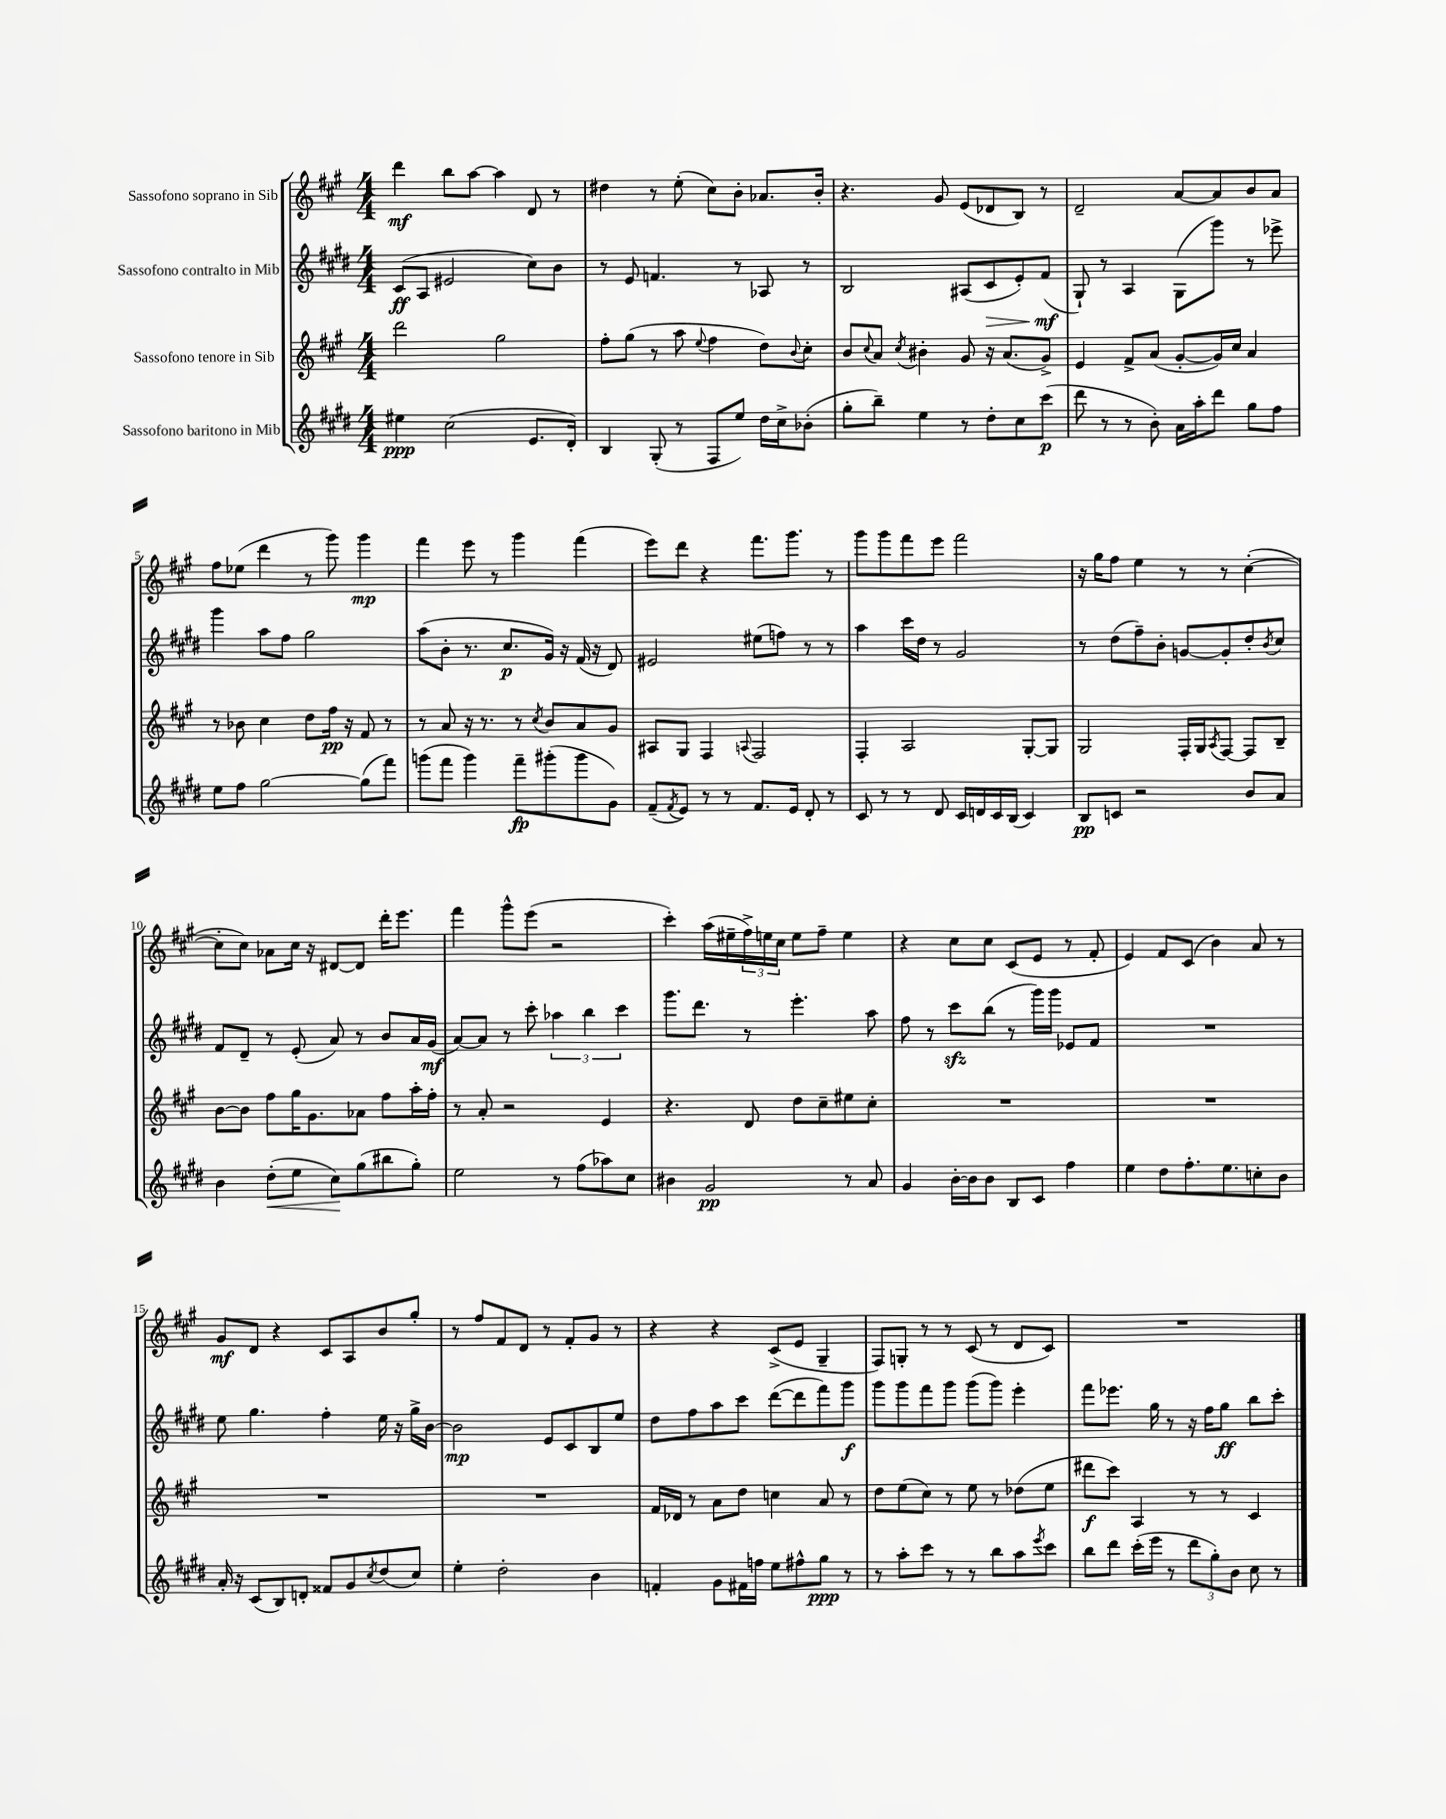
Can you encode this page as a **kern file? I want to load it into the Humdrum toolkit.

**kern	**kern	**kern	**kern
*staff4	*staff3	*staff2	*staff1
*clefG2	*clefG2	*clefG2	*clefG2
*k[f#c#g#d#]	*k[f#c#g#]	*k[f#c#g#d#]	*k[f#c#g#]
*M4/4	*M4/4	*M4/4	*M4/4
4ee#\	2ddd\	(8c#/L	4ddd\
.	.	8A/J	.
(2cc#\	.	2e#/	8bb\L
.	.	.	[8aa\J
.	2gg#\	.	4aa\]
8.e/L	.	8cc#\L)	8d/
.	.	8b\J	8r
16d#'/Jk)	.	.	.
=	=	=	=
4B/	8ff#'\L	8r	4dd#\
.	(8gg#\J	8e/	.
(8G#'/	8r	4.f/	8r
8r	8aa\	.	(8ee'\
.	8qqee/	.	.
8F#/L	4ff#\	.	8cc#\L)
8ee/J)	.	8r	8b'\J
16dd#\LL	8dd\L)	8A-/	8.a-/L
16cc#^\J	.	.	.
.	8qqb/	.	.
(8b-'\J	8cc#'\J	8r	.
.	.	.	16b'/Jk
=	=	=	=
8gg#'\L	8b/L	2B/	4.r
.	8qqcc#/	.	.
8bb~\J)	8a/J	.	.
.	8qcc#/	.	.
4ee\	4b#'\	.	.
.	.	.	8g#/
8r	8g#/	(8A#/L	(8e/L
8dd#'\L	16r	8c#/	8d-/
.	(8.a/L	.	.
8cc#\	.	8e'/)	8B/J)
(8ccc#\J	8g#^/J)	(8f#/J	8r
=	=	=	=
8ddd#\	4e/	8G#`/)	2d~/
8r	.	8r	.
8r	8f#^/L	4A/	.
8b'\)	(8a/J	.	.
16a\LL	[8g#'/L	(8G#\L	[8a/L
16aa'\J	.	.	.
8ddd#\J	16g#/]L)	8ggg#\J)	8a/]
.	16cc#/JJ	.	.
8gg#\L	4a/	8r	8b/
8ff#\J	.	8eee-^\	8a/J
=	=	=	=
8ee\L	8r	4ggg#\	8ff#\L
8ff#\J	8b-\	.	(8ee-\J
[2gg#\	4cc#\	8aa\L	4ddd\
.	.	8ff#\J	.
.	8dd\L	2gg#\	8r
.	16ff#\Jk	.	8ggg#\)
.	16r	.	.
(8gg#\]L	8f#/	.	4ggg#\
8fff#\J)	8r	.	.
=	=	=	=
(8ggg\L	8r	(8aa\L	4fff#\
8fff#\J	8a/	8b'\J	.
4ggg\)	16r	8.r	8eee\
.	8.r	.	.
.	.	.	8r
.	.	8.cc#/L	.
8fff#~\L	8r	.	4ggg#\
.	8qcc#/	.	.
(8ggg#'\	8b/L	16g#/Jk)	.
.	.	16r	.
8ggg#\	8a/	(16f#/	(4fff#\
.	.	16r	.
8g#\J)	8g#/J	8d#/)	.
=	=	=	=
(8f#~/L	8A#/L	2e#/	8eee\L)
8qf#/	.	.	.
8e/J)	8G#/J	.	8ddd\J
8r	4F#/	.	4r
8r	.	.	.
.	8qqA/	.	.
8.f#/L	2F#/	(8ee#\L	8.fff#\L
.	.	8ff\J)	.
16e/Jk	.	.	8.ggg#\J
8d#'/	.	8r	.
8r	.	8r	8r
=	=	=	=
8c#/	4F#'/	4aa\	8ggg#\L
8r	.	.	8ggg#\
8r	2A/	16ccc#\LL	8fff#\
.	.	16dd#\JJ	.
8d#/	.	8r	8eee\J
16c#/LL	.	2g#/	2fff#\
16d/	.	.	.
16c#/	.	.	.
(16B/JJ	.	.	.
4c#/)	[8G#'/L	.	.
.	8G#/]J	.	.
=	=	=	=
8B/L	2G#/	8r	16r
.	.	.	16gg#\LK
8c/J	.	(8dd#\L	8ff#\J
2r	.	8ff#~\)	4ee\
.	.	8b'\J	.
.	16F#'/LL	[8g/L	8r
.	16G#/J	.	.
.	8qA/	.	.
.	[8F#/J	8g'/]	8r
8b/L	8F#/]L	8dd#'/	([4cc#'\
.	.	8qb/	.
8a/J	8B~/J	8cc#/J	.
=	=	=	=
4b\	[8b\L	8f#/L	8cc#'\]L
.	8b\]J	8d#~/J	8cc#\J)
(8dd#'\L	8ff#\L	8r	8a-\L
8ee\J	16gg#\K	(8e'/	16cc#\Jk
.	8.g#\	.	16r
8cc#\L)	.	8a/)	[8d#/L
(8gg#\	8a-\J	8r	8d#/]J
8bb#\	8ff#\L	8b/L	16ddd'\LK
.	.	.	8.eee\J
8gg#'\J)	16aa'\L	16a/L	.
.	16ff#'\JJ	(16g#/JJ	.
=	=	=	=
2ee\	8r	[8a/L)	4fff#\
.	8a'/	8a/]J	.
.	2r	8r	8ggg#^^\L
.	.	8ccc#'\	(8eee\J
8r	.	6aa-\	2r
(8ff#\L	.	.	.
.	.	6bb\	.
8aa-\)	4e/	.	.
.	.	6ccc#\	.
8cc#\J	.	.	.
=	=	=	=
4b#\	4.r	8.ggg#\L	4ccc#'\)
.	.	8.ddd#\J	.
2g#/	.	.	(16aa\LL
.	.	.	16ee#~\
.	8d/	8r	24ff#^\)
.	.	.	24ee\
.	.	.	24cc#\JJ
.	8dd\L	4.eee'\	8ee\L
.	8cc#~\	.	8ff#~\J
8r	8ee#\	.	4ee\
8a/	8cc#'\J	8aa\	.
=	=	=	=
4g#/	1r	8ff#\	4r
.	.	8r	.
[16b'\LL	.	8ccc#\L	8cc#\L
16b\]J	.	.	.
8b\J	.	(8bb\J	8cc#\J
8B/L	.	8r	(8c#/L
8c#/J	.	16ggg#\LL)	8e/J
.	.	16ggg#\JJ	.
4ff#\	.	8e-/L	8r
.	.	8f#/J	8f#'/
=	=	=	=
4ee\	1r	1r	4e/)
8dd#\L	.	.	8f#/L
8.ff#'\	.	.	(8c#/J
.	.	.	4b\)
8.ee\	.	.	.
8cc'\	.	.	8a/
8b\J	.	.	8r
=	=	=	=
16a'/	1r	8ee\	8g#/L
16r	.	.	.
(8c#/L	.	4.gg#\	8d/J
8B/)	.	.	4r
8d'/J	.	.	.
8f##/L	.	4ff#'\	8c#/L
8g#/	.	.	8A/
8qcc#/	.	.	.
(8dd#/	.	16ee\	8b/
.	.	16r	.
8cc#/J)	.	16gg#^\LL	8gg#'/J
.	.	[16b\JJ	.
=	=	=	=
4ee'\	1r	2b\]	8r
.	.	.	8ff#/L
2dd#'\	.	.	8f#/
.	.	.	8d/J
.	.	8e/L	8r
.	.	8c#/	8f#'/L
4b\	.	8B/	8g#/J
.	.	8ee/J	8r
=	=	=	=
4f'/	16f#/LL	8dd#\L	4r
.	16d-/JJ	.	.
.	8r	8ff#\	.
8g#\L	8a\L	8aa\	4r
16f#\L	8dd\J	8ccc#\J	.
16ff\JJ	.	.	.
8ee\L	4cc\	([8ddd#\L	(8c#^/L
8ff#^^\	.	8ddd#\]	8e/J
8gg#\J	8a/	8fff#\)	4G#~/
8r	8r	8ggg#\J	.
=	=	=	=
8r	8dd\L	8ggg#\L	8F#/L)
8aa'\L	(8ee\	8ggg#\	8G'/J
8ccc#\J	8cc#\J)	8fff#\	8r
8r	8r	8ggg#\J	8r
8r	8ee\	(8ggg#\L	(8c#/
8bb\L	8r	8ggg#\J)	8r
8aa\	(8dd-\L	4eee'\	8d/L
8qeee/	.	.	.
8ccc#\J	8ee\J	.	8c#/J)
=	=	=	=
8bb\L	8ddd#\L	8fff#\L	1r
8ddd#\J	8ccc#\J)	8.eee-\J	.
(16ccc#'\LL	4A/	.	.
16eee\JJ	.	16gg#\	.
8r	.	8r	.
12ddd#\L	8r	16r	.
.	.	16ff#\LK	.
12gg#'\)	.	.	.
.	8r	8gg#\J	.
12b\J	.	.	.
8cc#\	4c#/	8bb\L	.
8r	.	8ccc#'\J	.
==	==	==	==
*-	*-	*-	*-
